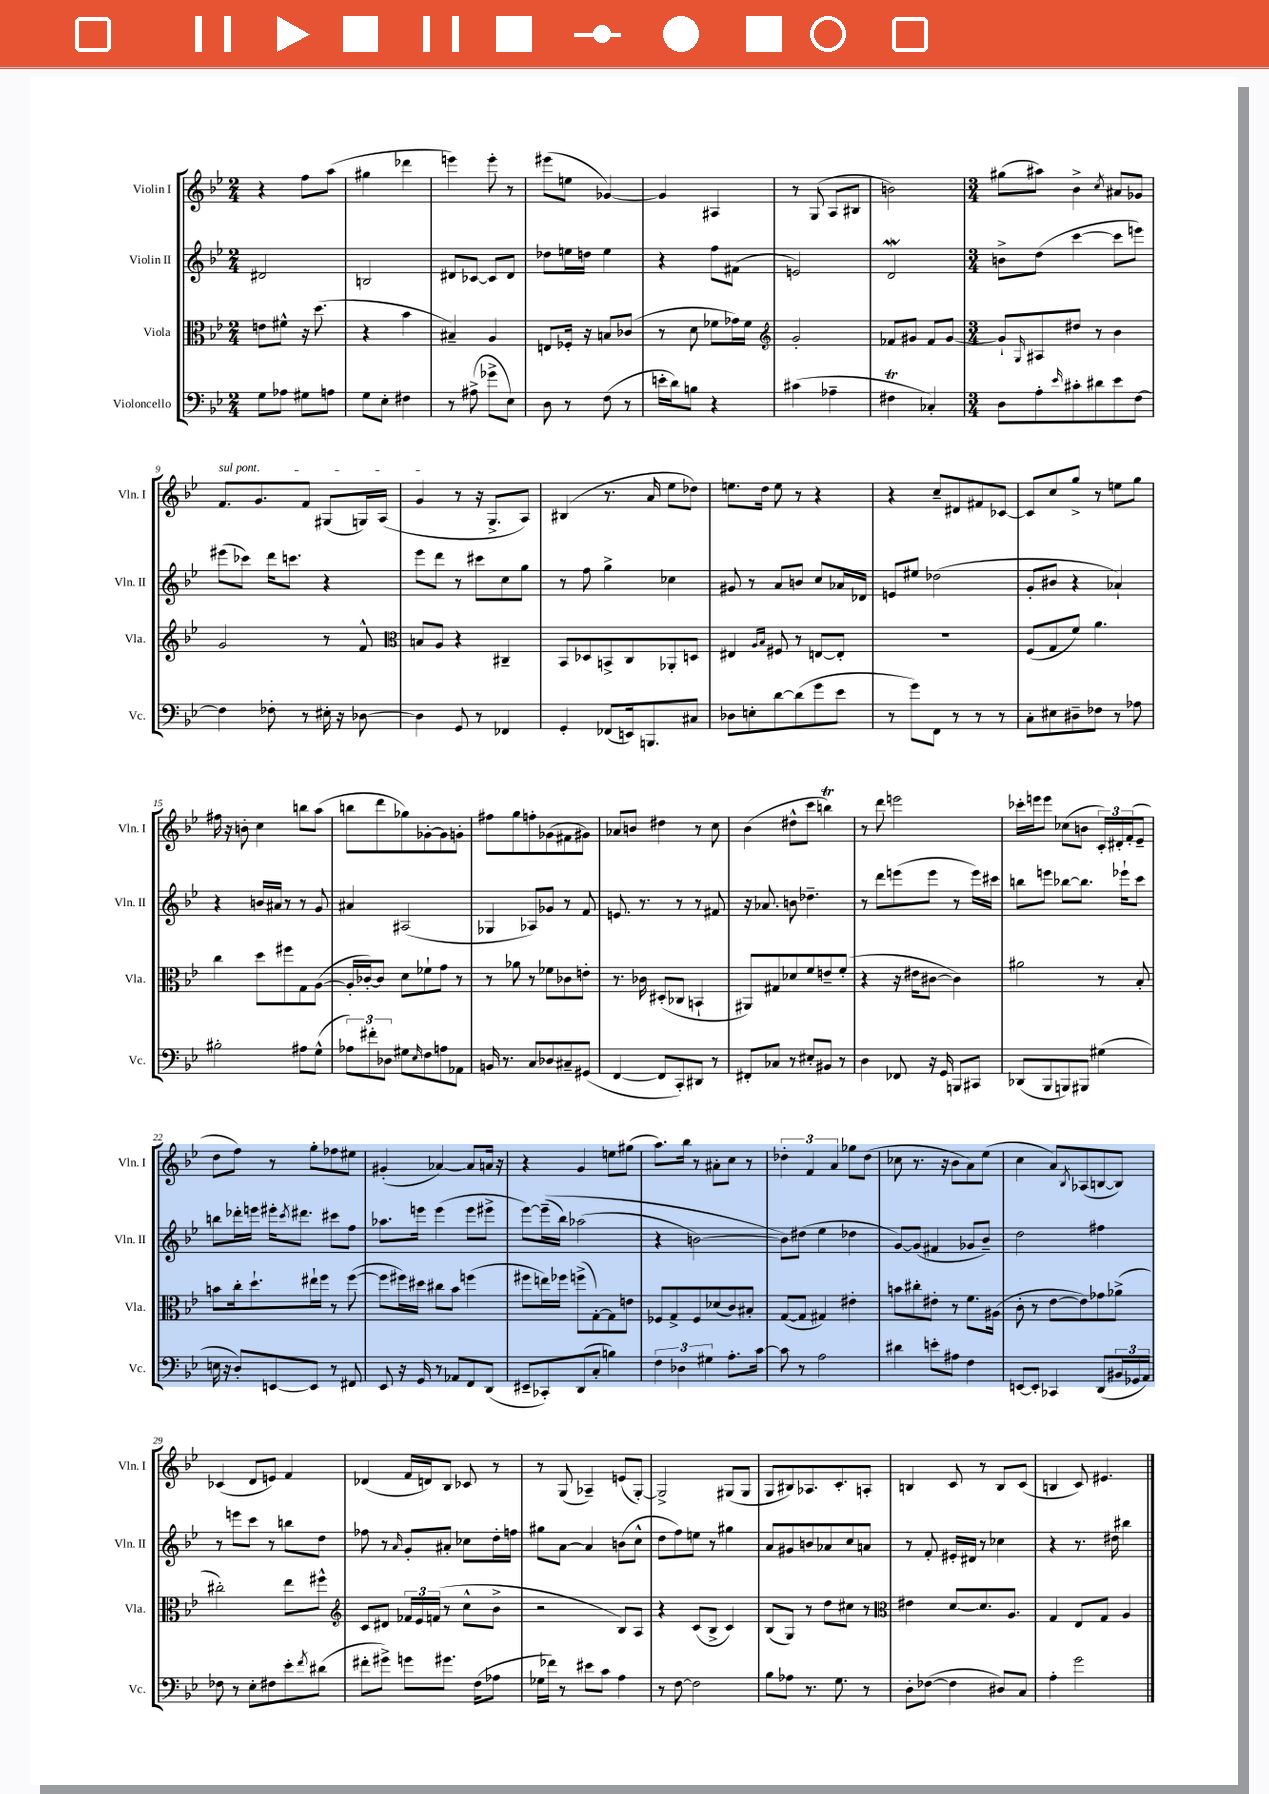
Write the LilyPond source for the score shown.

<<
\new StaffGroup <<
\new Staff = "s0" \with { instrumentName = "Violin I" shortInstrumentName = "Vln. I" } {
    \clef treble \key bes \major \numericTimeSignature \time 2/4
    r4 f''8 a''8( |
    gis''4 des'''4 |
    e'''4) e'''8-. r8 |
    eis'''8( e''8 ges'4~) |
    ges'4 ais4 |
    r8 g8( a8 bis8 |
    b'2) |
    \numericTimeSignature \time 3/4 gis''8( ais''8) bes'4-> \acciaccatura { c''8 } ais'8 ges'8 |
    \once \override TextSpanner.bound-details.left.text = \markup { \italic "sul pont." } f'8.\startTextSpan g'8. f'8 gis8( g16) a16( |
    g'4\stopTextSpan r8 r16 g8.-> a8) |
    bis4( r8. a'16 ees''8 des''8) |
    e''8. d''16 e''8 r8 r4 |
    r4 c''8-- dis'8 fis'8 ces'8~ |
    ces'8 c''8 g''8-> r8 e''8 g''8 |
    fis''16 r16 b'8-. c''4 b''8 a''8( |
    b''8 d'''8 ges''8) ges'8~-. ges'8 g'8-. |
    fis''8 g''8 f''8-. ges'8( fis'8 gis'8) |
    aes'8 b'8 dis''4 r8 c''8 |
    bes'4( dis''8-^ c'''8 b''4\trill) |
    r8 d'''8 e'''2 |
    ces'''16-. e'''16 e'''8 ces''8( b'8 \tuplet 3/2 { c'16-.) dis'16-. f'16-.( } ees'8-- |
    d''8 f''8) r8 g''8-. fes''8 eis''8 |
    gis'4-.( aes'4~) aes'8 a'16 r16 |
    r4 g'4 e''8 gis''8( |
    a''8.) bes''16 r8 ais'8-. c''8 r8 |
    \tuplet 3/2 { des''4-. f'4 a'4 } ges''8 des''8( |
    ces''8 r8. r16 bes'8 a'8) ees''8( |
    c''4 a'8) \acciaccatura { bes8 } aes8( b8~ b8) |
    ces'4( d'8 e'8) f'4 |
    des'4( f'16 d'16) bes8 ces'8 r8 |
    r8 g8( aes4--) e'8( g8~-.) |
    g2-> gis8( gis8 |
    g8 bis8) aes8. c'8.-. a8-. |
    b4 c'8 r8 b8 c'8( |
    b4 c'8) eis'4. \bar "|." |
}
\new Staff = "s1" \with { instrumentName = "Violin II" shortInstrumentName = "Vln. II" } {
    \clef treble \key bes \major \numericTimeSignature \time 2/4
    dis'2 |
    b2 |
    dis'8 ces'8~ ces'8 dis'8 |
    des''8 e''16 d''16 e''4 |
    r4 f''8 fis'8( |
    e'2) |
    d'2\mordent |
    \numericTimeSignature \time 3/4 b'8-> d''8( c'''4~ c'''8 e'''8) |
    eis'''8( ces'''8) d'''16 c'''8. r4 |
    ees'''8 d'''8 r8 cis'''8 c''8 g''8 |
    r8 f''8 g''4-> ces''4 |
    gis'8 r8 a'8 b'8 c''8 aes'16 des'16 |
    e'8 eis''8 des''2( |
    g'8-. bis'8 r4 aes'4-!) |
    r4 b'16 ais'16 r8 r8 g'8 |
    ais'4 ais2( |
    ges4 aes8) ges'8 r8 f'8 |
    e'8. r8. r8 r8 fis'8 |
    r16 aes'8. b'8 des''4.-- |
    r8 d'''8 e'''8( e'''8 r8 e'''16) cis'''16 |
    b''8 e'''8 bes''8~ bes''8. ees'''16-! c'''8 |
    b''8 des'''16-. e'''16 eis'''16-. \acciaccatura { c'''8 } dis'''8. cis'''8 f''8 |
    aes''8. e'''16 e'''4( e'''8 eis'''8-> |
    ees'''8~) ees'''16--(\( bes''16) aes''2( |
    r4 b'2~) |
    b'8\) dis''8( ees''4 des''4 |
    g'8~) g'8( fis'4 ges'8 bes'8--) |
    d''2 fis''4 |
    r8 e'''8 c'''8 r8 b''8 d''8 |
    fes''8 r8 \grace { a'16 } g'8-. ais'8-. ces''8 d''16-. f''16 |
    gis''8 a'8~ a'4 b'8( c''8-^ |
    d''8 f''8) e''8 r8 gis''4 |
    a'8 gis'8 b'8 aes'8 c''8 a'8 |
    r8 f'8-. eis'16-. dis'16 r8 ces''4 |
    r4 r8. dis''16 bis''4 \bar "|." |
}
\new Staff = "s2" \with { instrumentName = "Viola" shortInstrumentName = "Vla." } {
    \clef alto \key bes \major \numericTimeSignature \time 2/4
    e'8 fis'8-^ r16 d''8.( |
    r4 bes'4 |
    bis4--) a4 |
    e8 fes16-. r16 b8 ces'8( |
    r8 d'8 fes'8 ges'16) fes'16 |
    \clef treble g'2-. |
    fes'8 gis'8 fes'8 gis'8~ |
    \numericTimeSignature \time 3/4 gis'8-! \grace { g16 } ais8 dis''8 r8 bes'4 |
    g'2 r8 f'8-^ |
    \clef alto b8 a8 r4 cis4-- |
    bes,8 des8 b,8-> c8 aes,8-. d8 |
    eis4 \grace { a16 bes16 } fis8 r8 e8~ e8-. |
    R2. |
    f8( g8 f'8) a'4. |
    c''4 d''8 fis''8 g8 a8~( |
    a16-. ces'16~-.) ces'8 d'8 fes'8-! g'8 r8 |
    r8 aes'8 r8 fes'8 ces'8 e'8-. |
    r8. ces'16 dis8-.( ces8 b,4-! |
    ais,8) gis8 des'8 f'8 e'8-- f'8-.( |
    r4 r16 eis'16 cis'8~ cis'4) |
    ais'2 r8 bes8-. |
    b'8 c''16-. d''8.-! eis''16-! f''16 r8 f''8~( |
    f''8 fis''16) dis''16 cis''8 bes'8 f''4( |
    fis''8 e''16) fes''16 f''8->( g8~-.) g8 e'8 |
    fes8 g8-> fes8 des'8( c'8) bis8-. |
    g8~( g8 gis4) eis'4-. |
    b'8 cis''8-. eis'8-. r8 f'8. ais16( |
    c'8-. r8 ees'8~ ees'8) ges'8 aes'8->( |
    cis''2-.) ees''8 fis''8-^ |
    \clef treble c'8 dis'8 \tuplet 3/2 { fes'16 ees'16 f'16( } r8 c''8-^ bes'8-> |
    r2 bes8) a8 |
    r4 c'8( bes8-> c'4) |
    bes8( g8) r8 d''8 cis''8 r8 |
    \clef alto eis'4 d'8~ d'8. a8. |
    g4 ees8 g8 a4 \bar "|." |
}
\new Staff = "s3" \with { instrumentName = "Violoncello" shortInstrumentName = "Vc." } {
    \clef bass \key bes \major \numericTimeSignature \time 2/4
    g8 aes8 gis8 a8 |
    g8 ees8-. fis4 |
    r8 ais8->( ges'8-> ees8) |
    d8 r8 f8( r8 |
    e'16-. d'16) b8 r4 |
    cis'4( aes4-- |
    fis4\trill ces4-.) |
    \numericTimeSignature \time 3/4 d8 a8-. \grace { ees'16 } cis'8-. dis'8 ees'8 f8~ |
    f4 fes8-. r8 eis16-. r16 des8~ |
    des4 g,8 r8 fes,4 |
    g,4-. fes,8( e,16) b,,8. cis8 |
    des8 e8-. d'8~ d'8( g'8 ees'8 |
    r8 g'8) f,8 r8 r8 r8 |
    c8-. eis8 dis8-- fes8 r8 aes8 |
    bis2-. ais8 g8-^( |
    \tuplet 3/2 { aes8) fis'8-. des8 } gis8 \grace { ees16 } f8 a8 aes,8 |
    b,16 r8. c8 des8 cis8-- gis,8( |
    f,4~ f,8 c,8-.) dis,8 r8 |
    fis,8-. ces8 r8 eis8-. bis,8 r8 |
    d4 fes,8 r16 g,16 b,,8 cis,8 |
    des,8( bes,,8 b,,8) bis,,8 gis4( |
    e16 r16 d8-.) e,8~ e,8 r8 fis,8 |
    ees,8 r16 g,16 r8 aes,8 f,8 d,8( |
    eis,8-- ces,8-.) d,8( c8-. b4) |
    \tuplet 3/2 { f4 des4 gis4 } a8.-. c'16~ |
    c'8 r8 a2 |
    dis'4 e'8-. ais8 f4 |
    e,8~ e,8-. ces,4 d,8( \tuplet 3/2 { bis,16 ges,16 a,16) } |
    fes8 r8 ees8-. fis8 ees'8-. \acciaccatura { f'8 } dis'8( |
    fis'8-. gis'8->) g'8 gis'8. f16( aes8 |
    ges16 fes'16) r8 eis'8 c'8 a4 |
    r8 f8~ f2 |
    bes8 aes8 r8. g8. r8 |
    d8-. fes8~( fes4 dis8) c8 |
    a4-. g'2 \bar "|." |
}
>>
>>
